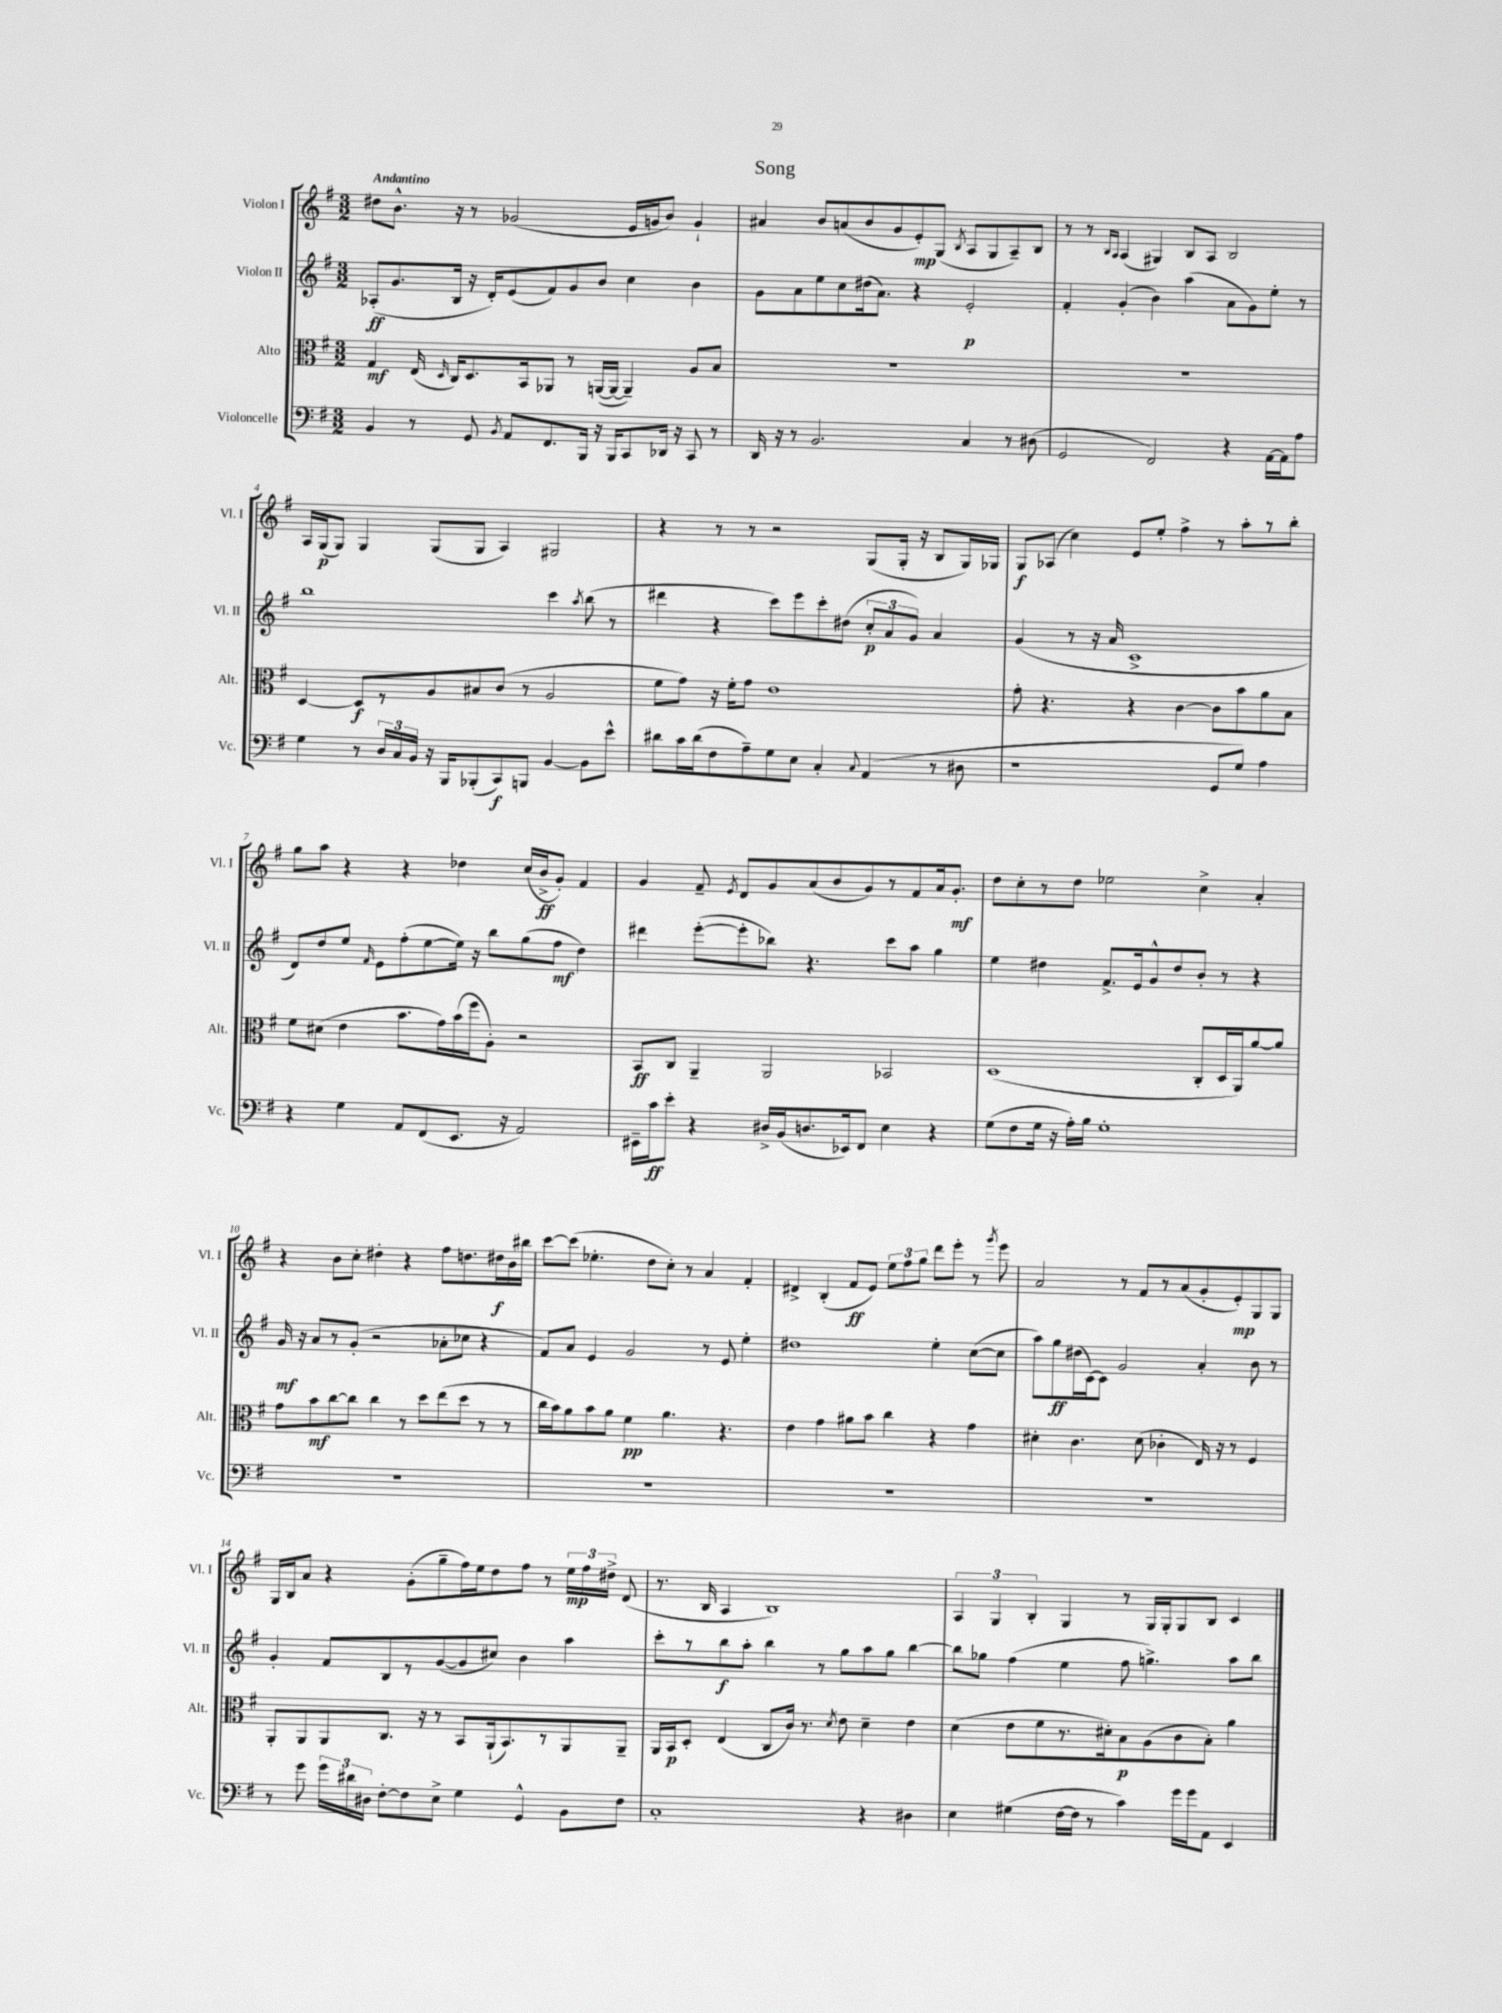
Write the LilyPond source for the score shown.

\header { title = "Song" }
<<
\new StaffGroup <<
\new Staff = "s0" \with { instrumentName = "Violon I" shortInstrumentName = "Vl. I" } {
    \clef treble \key g \major \numericTimeSignature \time 3/2 \tempo "Andantino"
    \autoBeamOff dis''8[ b'8.]-^ r16 r8 ges'2( e'16[ g'16 b'8]) g'4-! |
    ais'4 b'8[ a'8( b'8 g'8 e'8-.\mp) g8]( \acciaccatura { b8 } a8[ g8 a8--) b8] |
    r8 r8 \grace { b16[ a16] } a4( gis4) b8[ a8] b2 |
    a16[ g16\p( g8]) g4 g8[( g8] a4) gis2 |
    r4 r8 r8 r2 g8[( g16]-. r16 b8[ g16) ges16] |
    g8[\f aes8]( c''4) e'8[ e''8]-. fis''4-> r8 a''8[-. r8 b''8]-. |
    g''8[ a''8] r4 r4 des''4 c''16[( b'16->\ff g'8]-.) fis'4 |
    g'4 fis'8-- \acciaccatura { e'8 } d'8[ g'8 a'8( b'8 g'8) r8 fis'8 a'16 g'8.]-.\mf |
    d''8[ c''8-. r8 d''8] ees''2 c''4-> a'4-. |
    r4 b'8[ c''8]-. dis''4-. r4 fis''8[ d''8. dis''16\f b'16 bis''16] |
    c'''8[~ c'''8]( ees''4.-. d''8[ c''8]-.) r8 a'4 fis'4-. |
    dis'4-> b4-.( fis'8[\ff e'8]) \tuplet 3/2 { e''8[ fis''8 g''8] } d'''8[ e'''8]-. r8 \acciaccatura { g'''8 } e'''8 |
    a'2 r8 fis'8[ r8 a'8( g'8-. e'8-.\mp) g8 g8] |
    g16[ b16 a'8] r4 g'8[-.( g''8-- fis''16) e''16 d''8 fis''8] r8 \tuplet 3/2 { e''16[\mp fis''16 dis''16]-> } d'8( |
    r8. b16 a4 b1) |
    \tuplet 3/2 { a4 g4 b4-. } g4 r8 g16[ g16-. g8 b8] c'4 \bar "|." |
}
\new Staff = "s1" \with { instrumentName = "Violon II" shortInstrumentName = "Vl. II" } {
    \clef treble \key g \major \numericTimeSignature \time 3/2
    \autoBeamOff aes8[-.\ff( g'8. b16] r16 d'16[-.) e'8( fis'8) g'8 b'8] c''4 b'4 |
    g'8[ a'8 e''8 c''8 dis''16( a'8.]) r4 e'2-.\p |
    fis'4-. g'4-.( b'4) a''4( a'8[ g'8) e''8]-. r8 |
    b''1 c'''4 \acciaccatura { a''8 } b''8( r8 |
    dis'''4 r4 c'''8[) e'''8 c'''8-. dis''8]( \tuplet 3/2 { c''8[-.\p a'8 g'8]) } a'4 |
    g'4( r8 r16 a'16 c'1-> |
    d'8[) d''8 e''8] \grace { fis'16 } e'8[ fis''8-.( e''8~ e''16]) r16 b''8[ g''8( fis''8]\mf d''4) |
    dis'''4 e'''8[~-.( e'''8-. bes''8]) r4. c'''8[ a''8] g''4 |
    e''4 dis''4 fis'8.[-> e'16 g'8-^ dis''8 b'8]-. r8 r4 |
    g'16\mf r16 a'8[ r8 g'8]-.( r2 aes'8[-. ces''8] r4 |
    fis'8[) a'8] e'4 g'2 r8 e'8 e''4-. |
    dis''1 e''4-. c''8[~( c''8] |
    a''8[) g''8\ff dis''16( c'16~) c'8] g'2 a'4-. b'8 r8 |
    g'4-. fis'8[ b8 r8 g'8~( g'8 cis''8]) b'4 a''4 |
    c'''8[-. r8 b''8\f a''8]-. b''4 r8 g''8[ a''8 g''8] b''4~ |
    b''8[ ges''8] fis''4( e''4 fis''8 g''4.->) a''8[ b''8] \bar "|." |
}
\new Staff = "s2" \with { instrumentName = "Alto" shortInstrumentName = "Alt." } {
    \clef alto \key g \major \numericTimeSignature \time 3/2
    \autoBeamOff g4\mf e16( \grace { d16 } c16[) d8. b,16 aes,8] r8 a,16[~( a,16]~ a,4--) a8[ b8] |
    R1. |
    R1. |
    d4~ d8[\f r8 a8 bis8 c'8]( r8 a2 |
    fis'8[ g'8]) r16 fis'16[-. g'8] e'1 |
    g'8-. r4. r4 c'4~ c'8[ b'8 a'8 b8] |
    fis'8[ dis'8]( e'4 b'8.[ g'16) b'16( fis''16 a8]-.) r2 |
    b,8[\ff c8] a,4-- a,2 bes,2 |
    d1( c8[-. d16 a,16) a'8~ a'8] |
    g'8[ b'8\mf c''8~ c''8] c''4 r8 d''8[ e''8( d''8] r8 r8 |
    c''16[ b'16) a'8 b'8 a'8] fis'4\pp a'4. r4. |
    e'4 g'4 ais'8[ b'8] c''4 r4 g'4 |
    dis'4-. c'4. dis'8( ces'4-. e16) r16 r8 fis4 |
    a,8[-. a,8 a,8 c8.] r16 r8 b,8[ a,16-!( b,8.) r8 a,8 a,8]-- |
    a,16[ b,16\p d8]-. e4( c8[ c'16]) r8. \acciaccatura { d'8 } e'8 d'4-- e'4 |
    d'4( e'8[ fis'8 r8. dis'16-.) b8\p a8( c'8 b8]-.) a'4 \bar "|." |
}
\new Staff = "s3" \with { instrumentName = "Violoncelle" shortInstrumentName = "Vc." } {
    \clef bass \key g \major \numericTimeSignature \time 3/2
    \autoBeamOff b,4 r8 g,8 \acciaccatura { b,8 } a,8[ fis,8. b,,16] r16 b,,16[ c,8 des,16] r16 c,8 r8 |
    d,16 r16 r8 b,2. c4 r8 dis8( |
    g,2 fis,2) r4 a,16[~ a,16 a8] |
    g4 r8 \tuplet 3/2 { d16[ c16 b,16] } r16 b,,16[ bes,,8-.( c,8\f) b,,8] b,4~ b,8[ e'8]-^ |
    dis'8[ c'16 dis'16( fis8 a8--) g8 e8] c4-. \appoggiatura { c8 } a,4( r8 dis8 |
    r1 g,8[ g8]) a4 |
    r4 g4 a,8[ fis,8( e,8.] r16 a,2) |
    eis,16[-- c'16\ff e'8]-. r4 dis16[-> b,16( d8. ees,16) fis,8] e4 r4 |
    g8[( fis8 g16] r16 a16[-.) b16] g1-. |
    R1. |
    R1. |
    R1. |
    R1. |
    r8 g'8 \tuplet 3/2 { g'16[ dis'16 dis16] } fis8[~-. fis8 e8]-> g4 g,4-^ b,8[ fis8] |
    c1-. r4 dis4 |
    e4 gis4( fis16[~ fis16] r8 c'4) g'16[ g'16 a,8] e,4 \bar "|." |
}
>>
>>
